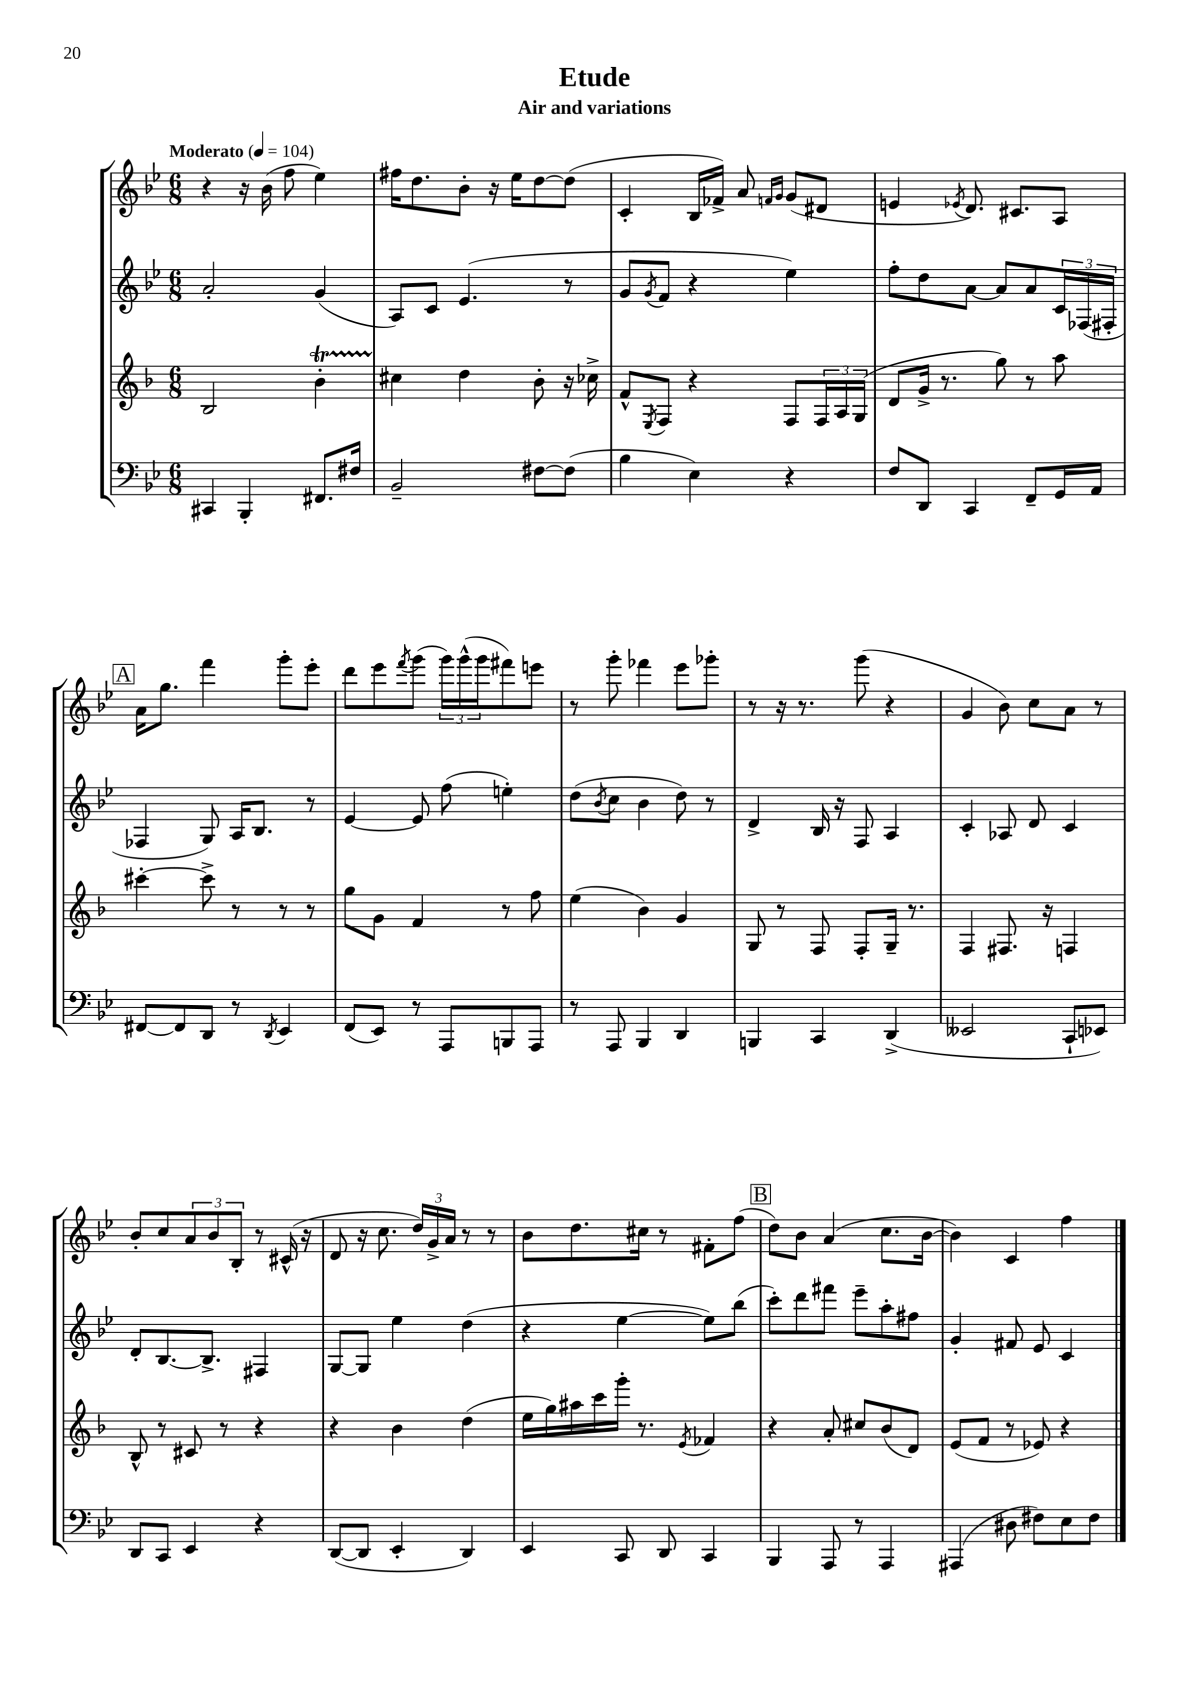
\header { title = "Etude" subtitle = "Air and variations" }
<<
\new StaffGroup <<
\new Staff = "s0" {
    \clef treble \key bes \major \numericTimeSignature \time 6/8 \tempo "Moderato" 4 = 104
    r4 r16 bes'16( f''8 ees''4) |
    fis''16 d''8. bes'8-. r16 ees''16 d''8~ d''8( |
    c'4-. bes16 fes'16->) a'8 \grace { f'16 g'16 } g'8( dis'8 |
    e'4 \acciaccatura { ees'8 } d'8.) cis'8. a8 |
    \mark \markup { \box "A" } a'16 g''8. f'''4 g'''8-. ees'''8-. |
    d'''8 ees'''8 \acciaccatura { f'''8 } g'''8( \tuplet 3/2 { g'''16) g'''16-^( g'''16 } fis'''8) e'''8 |
    r8 g'''8-. fes'''4 ees'''8 ges'''8-. |
    r8 r16 r8. g'''8( r4 |
    g'4 bes'8) c''8 a'8 r8 |
    bes'8-. c''8 \tuplet 3/2 { a'8 bes'8 bes8-. } r8 cis'16-^( r16 |
    d'8 r16 c''8. \tuplet 3/2 { d''16) g'16-> a'16 } r8 r8 |
    bes'8 d''8. cis''16 r8 fis'8-. f''8( |
    \mark \markup { \box "B" } d''8) bes'8 a'4( c''8. bes'16~ |
    bes'4) c'4 f''4 \bar "|." |
}
\new Staff = "s1" {
    \clef treble \key bes \major \numericTimeSignature \time 6/8
    a'2-. g'4( |
    a8) c'8 ees'4.( r8 |
    g'8 \acciaccatura { g'8 } f'8 r4 ees''4) |
    f''8-. d''8 a'8~ a'8 a'8 \tuplet 3/2 { c'16 fes16( fis16-. } |
    \mark \markup { \box "A" } fes4 g8) a16 bes8. r8 |
    ees'4~ ees'8 f''8( e''4-.) |
    d''8( \acciaccatura { bes'8 } c''8 bes'4 d''8) r8 |
    d'4-> bes16 r16 f8 a4 |
    c'4-. aes8 d'8 c'4 |
    d'8-. bes8.~ bes8.-> fis4 |
    g8~ g8 ees''4 d''4( |
    r4 ees''4~ ees''8) bes''8( |
    \mark \markup { \box "B" } c'''8-.) d'''8 fis'''8 ees'''8-- a''8-. fis''8 |
    g'4-. fis'8 ees'8 c'4 \bar "|." |
}
\new Staff = "s2" {
    \clef treble \key f \major \numericTimeSignature \time 6/8
    bes2 bes'4-.\startTrillSpan |
    cis''4\stopTrillSpan d''4 bes'8-. r16 ces''16-> |
    f'8-^ \acciaccatura { e8 } f8 r4 f8 \tuplet 3/2 { f16 a16 g16( } |
    d'8 g'16-> r8. g''8) r8 a''8 |
    \mark \markup { \box "A" } cis'''4~-. cis'''8-> r8 r8 r8 |
    g''8 g'8 f'4 r8 f''8 |
    e''4( bes'4) g'4 |
    g8 r8 f8 f8-. g16-- r8. |
    f4 fis8. r16 f4 |
    bes8-^ r8 cis'8 r8 r4 |
    r4 bes'4 d''4( |
    e''16 g''16) ais''16 c'''16 g'''16-. r8. \acciaccatura { e'8 } fes'4 |
    \mark \markup { \box "B" } r4 a'8-. cis''8 bes'8( d'8) |
    e'8( f'8 r8 ees'8) r4 \bar "|." |
}
\new Staff = "s3" {
    \clef bass \key bes \major \numericTimeSignature \time 6/8
    cis,4 bes,,4-. fis,8. fis16 |
    bes,2-- fis8~ fis8( |
    bes4 ees4) r4 |
    f8 d,8 c,4 f,8-- g,16 a,16 |
    \mark \markup { \box "A" } fis,8~ fis,8 d,8 r8 \acciaccatura { d,8 } ees,4 |
    f,8( ees,8) r8 a,,8 b,,8 a,,8 |
    r8 a,,8 bes,,4 d,4 |
    b,,4 c,4 d,4->( |
    eeses,2 c,8-! ees,8) |
    d,8 c,8 ees,4 r4 |
    d,8~( d,8 ees,4-. d,4) |
    ees,4 c,8 d,8 c,4 |
    \mark \markup { \box "B" } bes,,4 a,,8 r8 a,,4 |
    ais,,4( dis8 fis8) ees8 fis8 \bar "|." |
}
>>
>>
\layout { \context { \Score \remove "Bar_number_engraver" } }
